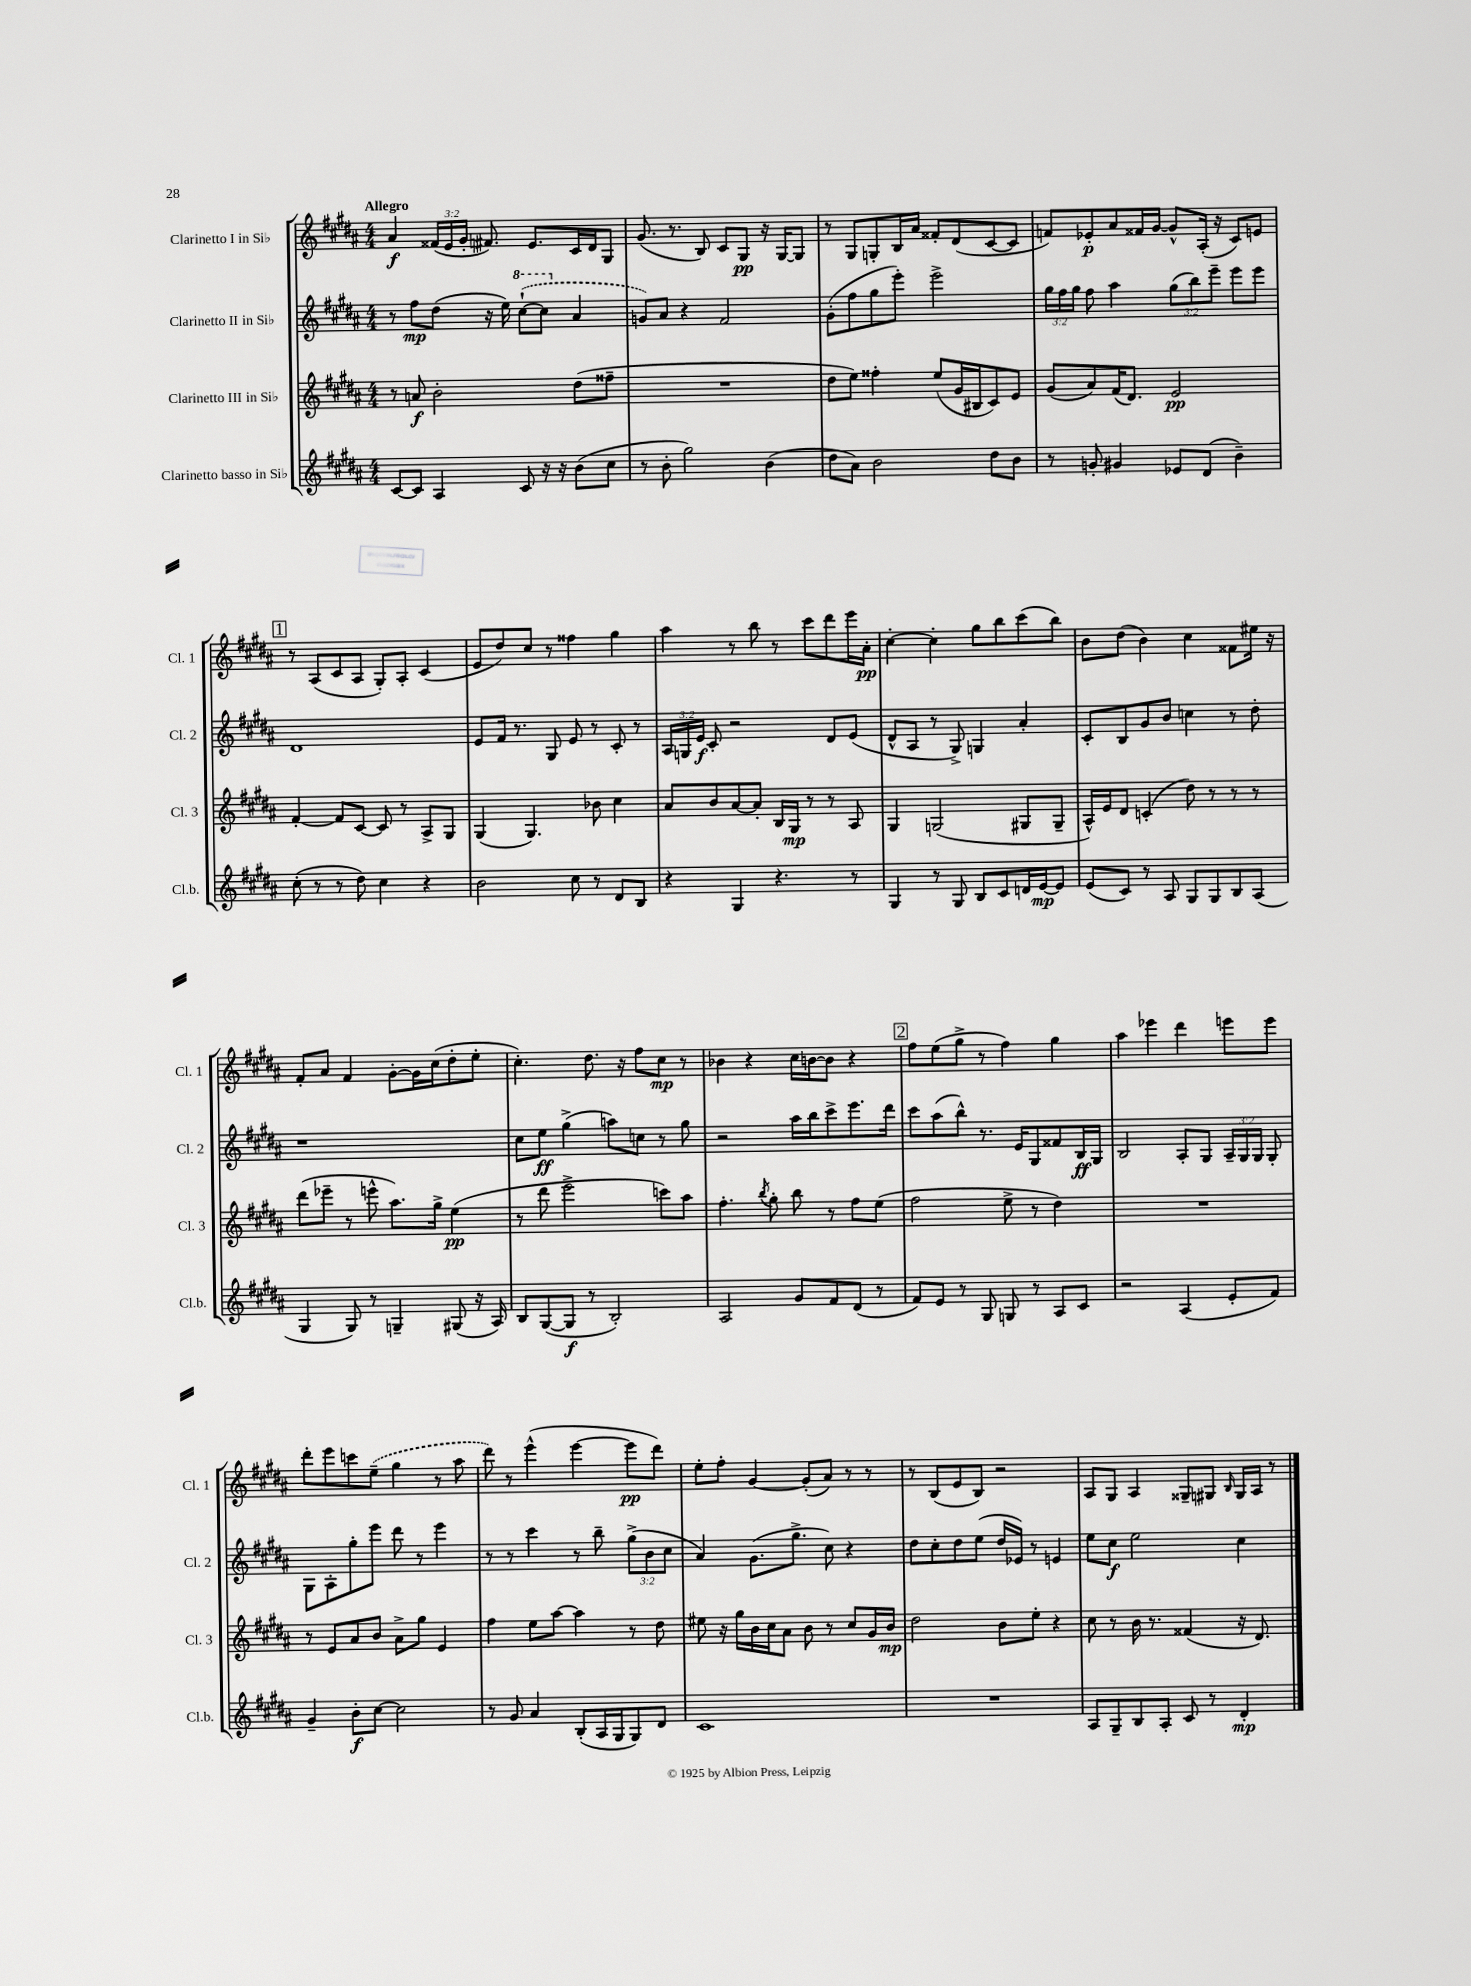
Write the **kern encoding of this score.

**kern	**kern	**kern	**kern
*staff4	*staff3	*staff2	*staff1
*clefG2	*clefG2	*clefG2	*clefG2
*k[f#c#g#d#a#]	*k[f#c#g#d#a#]	*k[f#c#g#d#a#]	*k[f#c#g#d#a#]
*M4/4	*M4/4	*M4/4	*M4/4
[8c#/L	8r	8r	4a#/
8c#/]J	8a/	8ff#\L	.
4A#/	2b'\	(8dd#\J	(24f##/LL
.	.	.	24e/
.	.	.	24g#'/JJ
.	.	16r	8.f#/)
.	.	16ee\)	.
8c#/	.	([8ccc#`\L	.
.	.	.	8.e/L
16r	.	8ccc#\]J	.
16r	.	.	.
(8b\L	(8dd#\L	4a#/	16c#/L
.	.	.	16d#/J
8cc#\J	8ff##~\J	.	8G#/J
=	=	=	=
8r	1r	8g/L)	(8.g#/
8b'\	.	8a#/J	.
.	.	.	8.r
2gg#\)	.	4r	.
.	.	.	8B/)
.	.	2f#/	8c#/L
.	.	.	8G#/J
(4b\	.	.	16r
.	.	.	[16G#/LK
.	.	.	8G#/]J
=	=	=	=
8dd#\L	8dd#\L	(8g#'\L	8r
8a#\J)	8ee\J)	8ff#\	8G#/L
2b\	4ff##'\	8gg#\	8G'/
.	.	8eee'\J)	16B/L
.	.	.	16a#/JJ
.	(8ee/L	2eee^\	8f##'/L
.	16g#/L	.	(8d#/
.	16B#/J	.	.
8dd#\L	8c#/)	.	[8c#/
8b\J	8e/J	.	8c#/]J
=	=	=	=
8r	(8g#/L	24gg#\LL	8f/L)
.	.	24ff#\	.
.	.	24gg#\JJ	.
8g'/	8a#/)	8ff#\	8e-'/
4g#/	(16f#/K	4aa#\	8a#/
.	8.d#/J)	.	.
.	.	.	16f##/L
.	.	.	[16g#/JJ
8e-/L	2e/	(12gg#\L	8g#^^/]L
.	.	12bb\)	.
(8d#/J	.	.	(16A#'/Jk
.	.	12eee~\J	.
.	.	.	16r
4b~\)	.	8eee\L	8c#/L)
.	.	8eee\J	8e/J
=	=	=	=
(8cc#'\	[4f#'/	1d#	8r
8r	.	.	(8A#/L
8r	8f#/]L	.	8c#/
8dd#\)	[8c#/J	.	8A#/J
4cc#\	8c#/]	.	8G#'/L)
.	8r	.	8A#'/J
4r	8A#^/L	.	(4c#/
.	8G#/J	.	.
=	=	=	=
2b\	(4G#/	8e/L	8e/L
.	.	16f#/Jk	8dd#/)
.	.	8.r	.
.	4.G#/)	.	8cc#/J
.	.	8G#/	8r
8cc#\	.	8e/	4ff##\
8r	8b-\	8r	.
8d#/L	4cc#\	8c#'/	4gg#\
8B/J	.	8r	.
=	=	=	=
4r	8a#/L	24A#/LL	4aa#\
.	.	24G/	.
.	.	24e/JJ	.
.	8b/	8c#'/	.
4G#/	[8a#/	2r	8r
.	8a#'/]J	.	8bb\
4.r	16B/LL	.	8r
.	16G#/JJ	.	.
.	8r	.	8ccc#\L
.	8r	8d#/L	8ddd#\
8r	8A#/	(8e/J	16eee\L
.	.	.	16a#'\JJ
=	=	=	=
4G#/	4G#/	8d#^^/L	[4cc#'\
.	.	8A#/J	.
8r	(2G/	8r	4cc#'\]
8G#/	.	8G#^/)	.
8B/L	.	4G/	8gg#\L
8c#/	.	.	8bb\
16d/L	8G#/L	4a#'/	(8ccc#\
[16e/J	.	.	.
8e/]J	8G#~/J	.	8bb\J)
=	=	=	=
(8e/L	16A#^^/LL)	8c#'/L	8b\L
.	16e/J	.	.
8c#/J)	8d#/J	8B/	(8dd#\J
8r	(4c'/	8g#/	4b\)
8A#/	.	8b/J	.
8G#/L	8dd#\)	4cc\	4cc#\
8G#/	8r	.	.
8B/	8r	8r	8f##\L
(8A#/J	8r	8dd#'\	16ee#\Jk
.	.	.	16r
=	=	=	=
4G#/	(8ddd#\L	1r	8f#'/L
.	8eee-~\J	.	8a#/J
8G#/)	8r	.	4f#/
8r	8eee^^\	.	.
4G~/	8.aa#\L)	.	[8g#'\L
.	.	.	16g#\]L
.	16gg#^\Jk	.	(16cc#\J
(8G#/	(4ee\	.	8dd#'\
16r	.	.	8ee'\J
16A#/)	.	.	.
=	=	=	=
8B/L	8r	8cc#\L	4.cc#'\)
([8G#/	8ddd#\	8ee\J	.
8G#/]J	2eee^\	(4gg#^\	.
8r	.	.	8.dd#\
2B'/)	.	8aa\L)	.
.	.	.	16r
.	.	8cc\J	8ff#\L
.	8ccc\L)	8r	8cc#\J
.	8aa#\J	8gg#\	8r
=	=	=	=
2A#/	4.ff#'\	2r	4b-\
.	.	.	4r
.	8qbb/	.	.
.	8gg#'\	.	.
8g#/L	8bb\	16aa#\LL	16cc#\LL
.	.	16bb\J	[16b\J
8f#/	8r	8ccc#^\	8b\]J
(8d#/J	8ff#\L	8.eee\	4r
8r	(8ee\J	.	.
.	.	16ddd#\Jk	.
=	=	=	=
8f#/L)	2ff#\	8ccc#\L	8ff#\L
8e/J	.	(8aa#\	(8ee\
8r	.	8bb^^\J)	8gg#^\J
8G#/	.	8.r	8r
8G/	8ee^\	.	4ff#\)
.	.	16e/LK	.
8r	8r	8G#/	.
8A#/L	4dd#\)	8f##/	4gg#\
8c#/J	.	16B/L	.
.	.	16G#/JJ	.
=	=	=	=
2r	1r	2B/	4aa#\
.	.	.	4eee-\
(4A#/	.	8A#'/L	4ddd#\
.	.	8G#/J	.
8e'/L	.	24A#~/LL	8eee\L
.	.	24G#/	.
.	.	24G#/JJ	.
8f#/J)	.	8G#'/	8eee\J
=	=	=	=
4g#~/	8r	8G#\L	8ddd#'\L
.	8e/L	8A#'\	8eee\
8b'\L	8a#/	8gg#'\	8ccc\
[8cc#\J	8b/J	8eee\J	(8ee~\J
2cc#\]	8a#^\L	8ddd#\	4gg#\
.	8gg#\J	8r	.
.	4e/	4eee\	8r
.	.	.	8aa#\
=	=	=	=
8r	4ff#\	8r	8ddd#\)
8g#/	.	8r	8r
4a#/	8ee\L	4ccc#\	(4eee^^\
.	[8aa#\J	.	.
(8B'/L	4aa#\]	8r	[4eee\
16A#/L	.	8bb~\	.
16G#/J	.	.	.
8G#/)	8r	(12gg#^\L	8eee\]L
.	.	12b\	.
8d#/J	8dd#\	.	8ddd#\J)
.	.	12cc#\J	.
=	=	=	=
1c#	8ee#\	4a#/)	8ee'\L
.	16r	.	8ff#'\J
.	16gg#\LL	.	.
.	16b\	(8.g#\L	[4g#/
.	16cc#\J	.	.
.	8a#\J	.	.
.	.	8.gg#^\J	.
.	8b\	.	(8g#'/]L
.	8r	8cc#\)	8a#/J)
.	8cc#/L	4r	8r
.	16g#/L	.	8r
.	16b/JJ	.	.
=	=	=	=
1r	2dd#\	8dd#\L	8r
.	.	8cc#'\	(8B/L
.	.	8dd#\	8e/
.	.	(8ee\J	8B/J)
.	8b\L	16dd#/LL	2r
.	.	16e-/JJ)	.
.	8ee'\J	8r	.
.	4r	4e/	.
=	=	=	=
8A#/L	8cc#\	8ee\L	8A#/L
8G#~/	8r	8cc#\J	8G#/J
8B/	16b\	2ee\	4A#/
.	8.r	.	.
8A#'/J	.	.	.
8c#/	(4f##/	.	8G##~/L
8r	.	.	8G#/J
.	.	.	16qqB/
4d#'/	16r	4cc#\	16G#/LL
.	8.d#/)	.	16A#/JJ
.	.	.	8r
==	==	==	==
*-	*-	*-	*-
